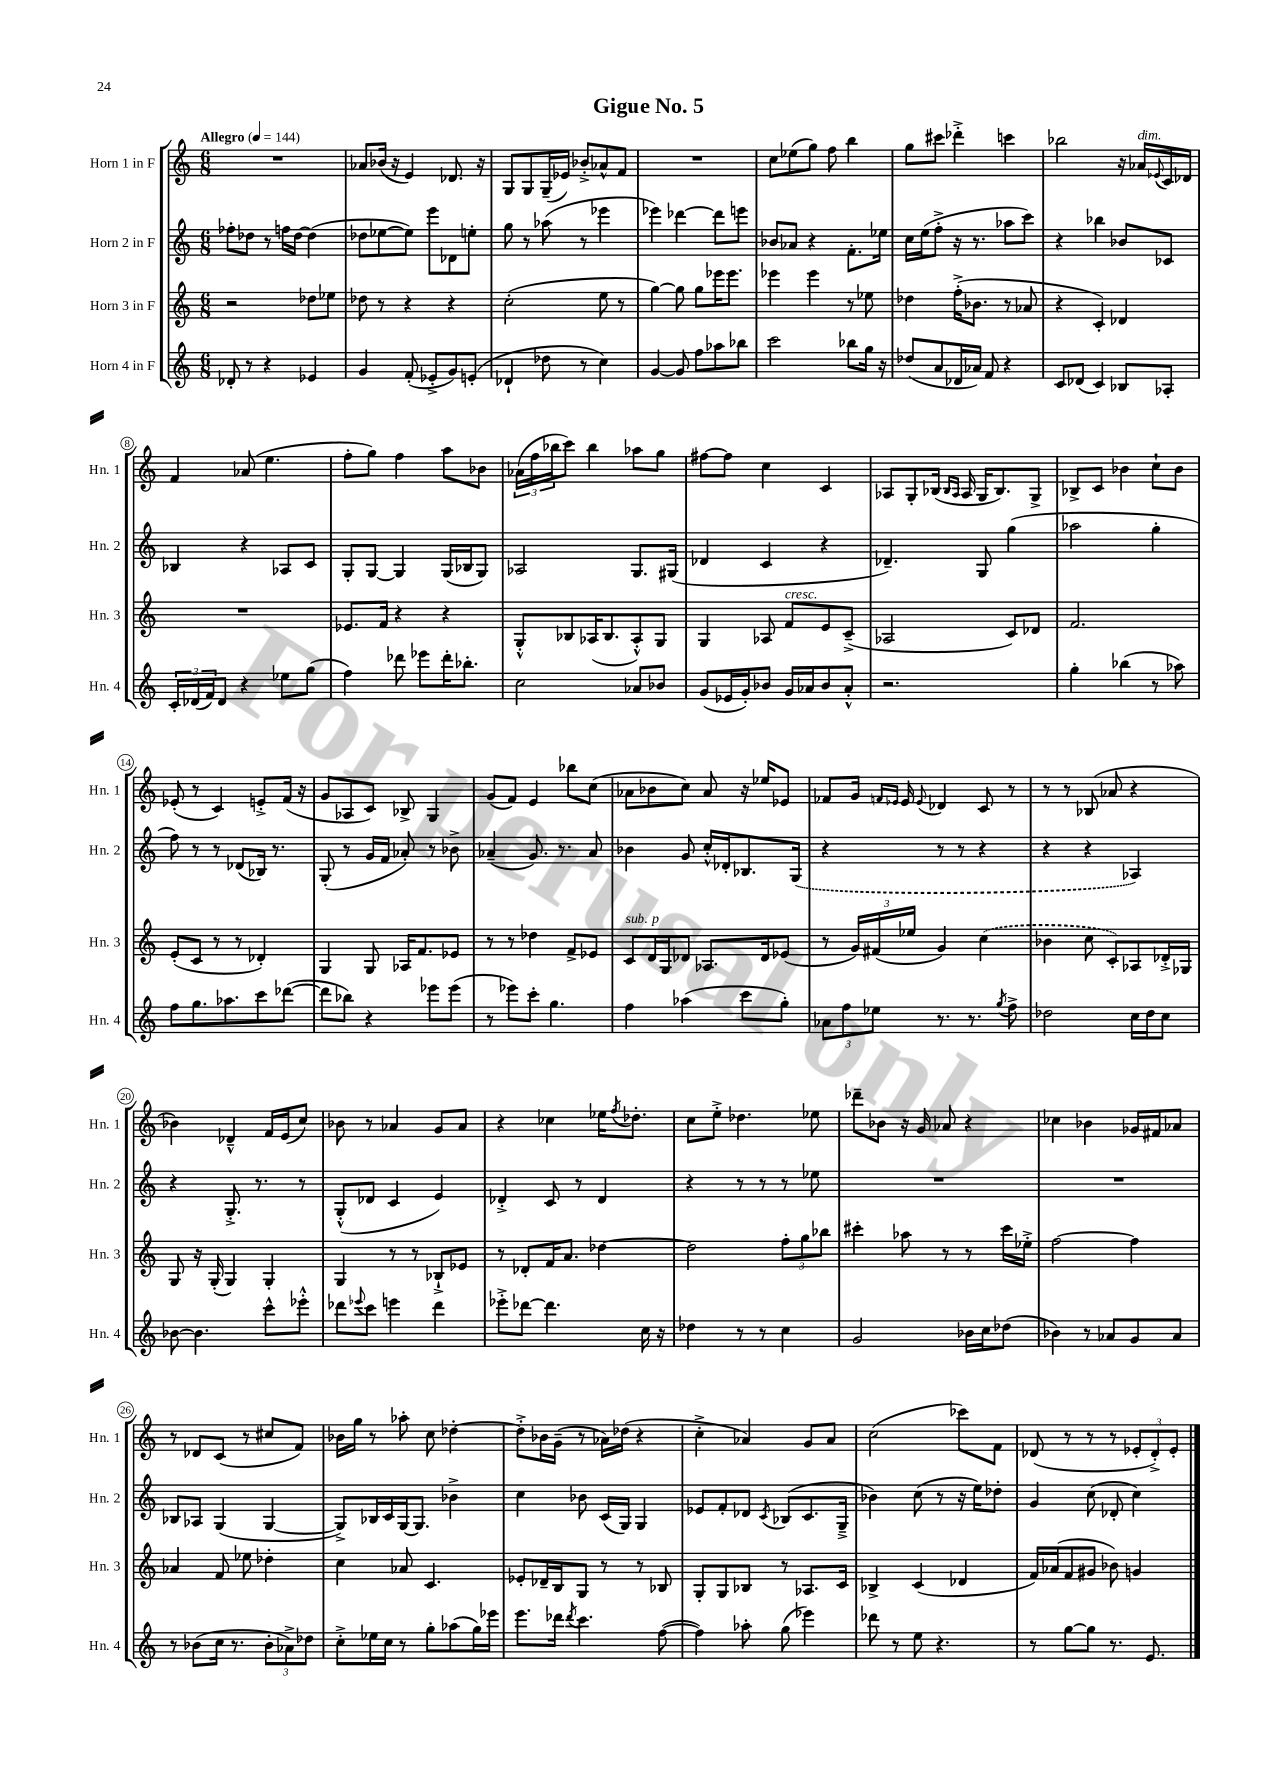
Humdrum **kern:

**kern	**kern	**kern	**kern
*part4	*part3	*part2	*part1
*staff4	*staff3	*staff2	*staff1
*I"Horn 4 in F	*I"Horn 3 in F	*I"Horn 2 in F	*I"Horn 1 in F
*I'Hn. 4	*I'Hn. 3	*I'Hn. 2	*I'Hn. 1
*clefG2	*clefG2	*clefG2	*clefG2
*k[]	*k[]	*k[]	*k[]
*M6/8	*M6/8	*M6/8	*M6/8
*MM144	*MM144	*MM144	*MM144
=1	=1	=1	=1
!	!	!	!LO:TX:a:B:t=Allegro
8d-X'/	2r	8ff-X'\L	2.r
8r	.	8dd-X\J	.
4r	.	8r	.
.	.	16ffn\LL	.
.	.	[16dd-\JJ	.
4e-X/	8dd-X\L	(4dd-\]	.
.	8ee-X\J	.	.
=2	=2	=2	=2
4g/	8dd-X\	8dd-X\L	8a-X/L
.	8r	[8ee-X\	(16b-X/Jk
.	.	.	16r
(8f'/	4r	8ee-\J])	4e/)
8e-X'^/L	.	8eee\L	.
8g/)	4r	8d-X\	8.d-X/
(8en'/J	.	8een'\J	.
.	.	.	16r
=3	=3	=3	=3
4d-X`/	(2cc'\	8gg\	8G/L
.	.	8r	8G/
8dd-X\	.	(8aa-X\	(16G~/L
.	.	.	16e-X/JJ)
8r	.	8r	8b-X'^/L
4cc\)	8ee\	4eee-X\	8a-X^^/
.	8r	.	8f/J
=4	=4	=4	=4
[4g/	[4gg\)	4eee-X\)	2.r
8g/]	8gg\]	[4ddd-X\	.
8ff\L	8gg\L	.	.
8aa-X\	16eee-X\K	8ddd-\L]	.
.	8.eee-\J	.	.
8bb-X\J	.	8eeen\J	.
=5	=5	=5	=5
2ccc\	4eee-X\	8b-X/L	8cc\L
.	.	8a-X/J	(8ee-X\
.	4eee-\	4r	8gg\J)
.	.	.	8ff\
8bb-X\L	8r	8.f'\L	4bb\
16gg\Jk	8ee-X\	.	.
16r	.	16ee-X\Jk	.
=6	=6	=6	=6
(8dd-X/L	4dd-X\	16cc\LL	8gg\L
.	.	(16ee\J	.
8a/	.	8ff'^\J	8ccc#X\J
16d-X/L	(16ff'^\KL	16r	4ddd-X'^\
16a-X/JJ)	8.b-X\J	8.r	.
8f/	.	.	.
4r	8r	8aa-X\L	4cccn\
.	8a-X/	8ccc\J)	.
=7	=7	=7	=7
8c/L	4r	4r	2bb-X\
(8d-X/J	.	.	.
4c/)	4c'/)	4bb-X\	.
8B-X/L	4d-X/	8b-X/L	16r
!	!	!	!LO:TX:a:i:t=dim.
.	.	.	16a-X/LL
.	.	.	8qqe-X/
8A-X'/J	.	8c-X/J	16c/
.	.	.	16d-X/JJ
!!LO:LB:g=z
=8	=8	=8	=8
24c'/LL	2.r	4B-X/	4f/
(24d-X/	.	.	.
24f/J)	.	.	.
8d-/J	.	.	.
4r	.	4r	(8a-X/
.	.	.	4.ee\
8ee-X\L	.	8A-X/L	.
(8gg\J	.	8c/J	.
=9	=9	=9	=9
4ff\)	8.e-X/L	8G'/L	8ff'\L
.	.	[8G/J	8gg\J)
.	16f/Jk	.	.
8ddd-X\	4r	4G/]	4ff\
8eee-X\L	.	.	.
16ddd-'\K	4r	(16G/LL	8aa\L
8.bb-X'\J	.	16B-X/J	.
.	.	8G/J)	8b-X\J
=10	=10	=10	=10
2cc\	8G'^^/L	2A-X/	(24a-X\LL
.	.	.	24ff\
.	.	.	24bb-X\J
.	8B-X/	.	8ccc\J)
.	(16A-X/K	.	4bb-\
.	8.B-/	.	.
8a-X/L	8A-'^^/)	8.G/L	8aa-X\L
8b-X/J	8G/J	.	8gg\J
.	.	(16G#X/Jk	.
=11	=11	=11	=11
(8g/L	4G/	4d-X/	[8ff#X\L
16e-X/L	.	.	8ff#\J]
16g'/J)	.	.	.
8b-X/J	8A-X/	4c/	4cc\
!	!LO:TX:a:i:t=cresc.	!	!
16g/LL	8f/L	.	.
16a-X/J	.	.	.
8b-/	8e/	4r	4c/
8a-'^^/J	(8c~^/J	.	.
=12	=12	=12	=12
2.r	2A-X/	4.d-X~/)	8A-X/L
.	.	.	8G'/
.	.	.	(16B-X/Jk
.	.	.	16qqB-/LL
.	.	.	16qqA-/JJ
.	.	.	16A-/
.	.	8G/	16G/KL
.	.	.	8.B-/)
.	8c/L)	(4gg\	.
.	8d-X/J	.	8G^/J
=13	=13	=13	=13
4gg'\	2.f/	2aa-X\	8B-X^/L
.	.	.	8c/J
(4bb-X\	.	.	4b-X\
8r	.	4gg'\	8cc`\L
8aa-X\)	.	.	8b-\J
!!LO:LB:g=z
=14	=14	=14	=14
8ff\L	(8e'/L	8ff\)	(8e-X'/
8.gg\	8c/J	8r	8r
.	8r	8r	4c/)
8.aa-X\	.	.	.
.	8r	(8d-X/L	.
8ccc\	4d-X'/)	16B-X/Jk)	8en'^/L
.	.	8.r	.
([8ddd-X\J	.	.	(16f/Jk
.	.	.	16r
=15	=15	=15	=15
8ddd-\L]	4G/	(8G'/	8g/L
8bb-X\J)	.	8r	8A-X/
4r	8G/	16g/LL	8c/J)
.	.	16f/JJ	.
.	16A-X/KL	8a-X'/)	8B-X^/
.	8.f/	.	.
8eee-X\L	.	8r	4G/
(8eee-\J	8e-X/J	8b-X^\	.
=16	=16	=16	=16
8r	8r	(4a-X~/	(8g/L
8eee-X\L)	8r	.	8f/J)
8ccc'\J	4dd-X\	8.g/)	4e/
4.gg\	.	.	.
.	.	8.r	.
.	8f^/L	.	8bb-X\L
.	8e-X/J	8a-/	(8cc\J
=17	=17	=17	=17
!	!LO:TX:a:i:t=sub. p	!	!
4ff\	8c/L	4b-X\	8a-X\L
.	16d/L	.	8b-X\
.	16G/J	.	.
(4aa-X\	8d-X/J	8g/	8cc\J)
.	8.A-X/L	16cc'^^/LL	8a-/
.	.	16d-X'/J	.
8ccc\L	.	8.B-X/	16r
.	16d-/k	.	16ee-X/KL
8gg'\J)	(8e-X/J	.	8e-X/J
.	.	(16G/Jk	.
=18	=18	=18	=18
12a-X\L	8r	4r	8f-X/L
12ff\	.	.	.
.	24g/LL)	.	16g/Jk
12ee-X\J	(24f#X/	.	.
.	.	.	16qqfn/LL
.	.	.	16qqe-X/JJ
.	.	.	16e-/
.	24ee-X/JJ	.	.
.	.	.	8qqe-/
8.r	4g/)	8r	4d-X/
.	.	8r	.
8.r	.	.	.
.	(4cc\	4r	8c/
8qgg/	.	.	.
8ff^\	.	.	8r
=19	=19	=19	=19
2dd-X\	4b-X\	4r	8r
.	.	.	8r
.	8cc\	4r	(8B-X/
.	8c'/L)	.	8a-X/
16cc\LL	8A-X/	4A-X/)	4r
16dd-\J	.	.	.
8cc\J	16d-X'^/L	.	.
.	16G-X/JJ	.	.
!!LO:LB:g=z
=20	=20	=20	=20
[8b-X\	8G/	4r	4b-X\)
4.b-\]	16r	.	.
.	(16G'/	.	.
.	4G/)	8.G'^/	4d-X~^^/
.	.	8.r	.
8ccc^^\L	4G'/	.	16f/LL
.	.	.	(16e/J
8eee-X'^^\J	.	8r	8cc/J)
=21	=21	=21	=21
8ddd-X\L	4G/	(8G'^^/L	8b-X\
8qqeee-X/	.	.	.
8ccc\J	.	8d-X/J	8r
4eeen\	8r	4c/	4a-X/
.	8r	.	.
4ddd-\	8B-X`^/L	4e/)	8g/L
.	8e-X/J	.	8a-/J
=22	=22	=22	=22
8eee-X'^\L	8r	4d-X'^/	4r
[8ddd-X\J	8d-X'/L	.	.
4.ddd-\]	16f/K	8c/	4cc-X\
.	8.a/J	.	.
.	.	8r	.
.	[4dd-X\	4d-/	16ee-X\KL
.	.	.	8qff/
.	.	.	8.dd-X'\J
16cc\	.	.	.
16r	.	.	.
=23	=23	=23	=23
4dd-X\	2dd-\]	4r	8cc\L
.	.	.	8ee'^\J
8r	.	8r	4.dd-X\
8r	.	8r	.
4cc\	12ff'\L	8r	.
.	12gg\	.	.
.	.	8ee-X\	8ee-X\
.	12bb-X\J	.	.
=24	=24	=24	=24
2g/	4ccc#X'\	2.r	8ddd-X~\L
.	.	.	8b-X\J
.	8aa-X\	.	16r
.	.	.	16g/
.	8r	.	8a-X/
16b-X\LL	8r	.	4r
16cc\J	.	.	.
(8dd-X\J	16ccc#\LL	.	.
.	16ee-X'^\JJ	.	.
=25	=25	=25	=25
4b-X\)	[2ff\	2.r	4cc-X\
8r	.	.	4b-X\
8a-X/L	.	.	.
8g/	4ff\]	.	16g-X/LL
.	.	.	16f#X/J
8a-/J	.	.	8a-X/J
!!LO:LB:g=z
=26	=26	=26	=26
8r	4a-X/	8B-X/L	8r
(8b-X\L	.	8A-X/J	8d-X/L
16cc\Jk	8f/	(4G/	(8c/J
8.r	.	.	.
.	8ee-X\	.	8r
12b-'\L	4dd-X'\	[4G/	8cc#X/L
12a-X^\)	.	.	.
.	.	.	8f/J)
12dd-X\J	.	.	.
=27	=27	=27	=27
8cc'^\L	4cc\	8G^/L])	16b-X\LL
.	.	.	16gg\JJ
16ee-X\L	.	16B-X/L	8r
16cc\JJ	.	16c/	.
8r	8a-X/	[16G/J	8aa-X'\
.	.	8.G/J]	.
8gg'\L	4.c/	.	8cc\
(8aa-X\	.	4b-X^\	[4dd-X'\
16gg\L)	.	.	.
16eee-X\JJ	.	.	.
=28	=28	=28	=28
8.eee\L	8e-X'/L	4cc\	8dd-'^\L]
.	16d-X~/L	.	16b-X\L
16ddd-X\Jk	16B/J	.	(16g~\JJ
8qddd-/	.	.	.
4.ccc\	8G/J	8b-X\	8r
.	8r	(16c/LL	16a-X\LL)
.	.	16G/JJ)	(16dd-X\JJ
.	8r	4G/	4r
([8ff\	8B-X/	.	.
=29	=29	=29	=29
4ff\])	8G'/L	8e-X/L	4cc'^\
.	8G/	8f'/	.
8aa-X'\	8B-X/J	8d-X/J	4a-X/)
.	.	8qc/	.
(8gg\	8r	(8B-X/L	.
4eee-X\)	8.A-X/L	8.c/	8g/L
.	.	.	8a-/J
.	16c/Jk	16G~^/Jk	.
=30	=30	=30	=30
8ddd-X\	4B-X^/	4b-X\)	(2cc\
8r	.	.	.
8ee\	(4c/	(8cc\	.
4.r	.	8r	.
.	4d-X/	16r	8ccc-X\L)
.	.	16ee\KL)	.
.	.	8dd-X'\J	8f\J
=31	=31	=31	=31
8r	16f/LL)	4g/	(8d-X/
.	(16a-X/J	.	.
[8gg\L	8f/	.	8r
8gg\J]	8g#X/J	(8cc\	8r
8.r	8b-X\)	8d-X'/	8r
.	4gn/	4cc\)	12e-X'/L
8.e/	.	.	.
.	.	.	12d-'^/)
.	.	.	12e-'/J
==	==	==	==
*-	*-	*-	*-
